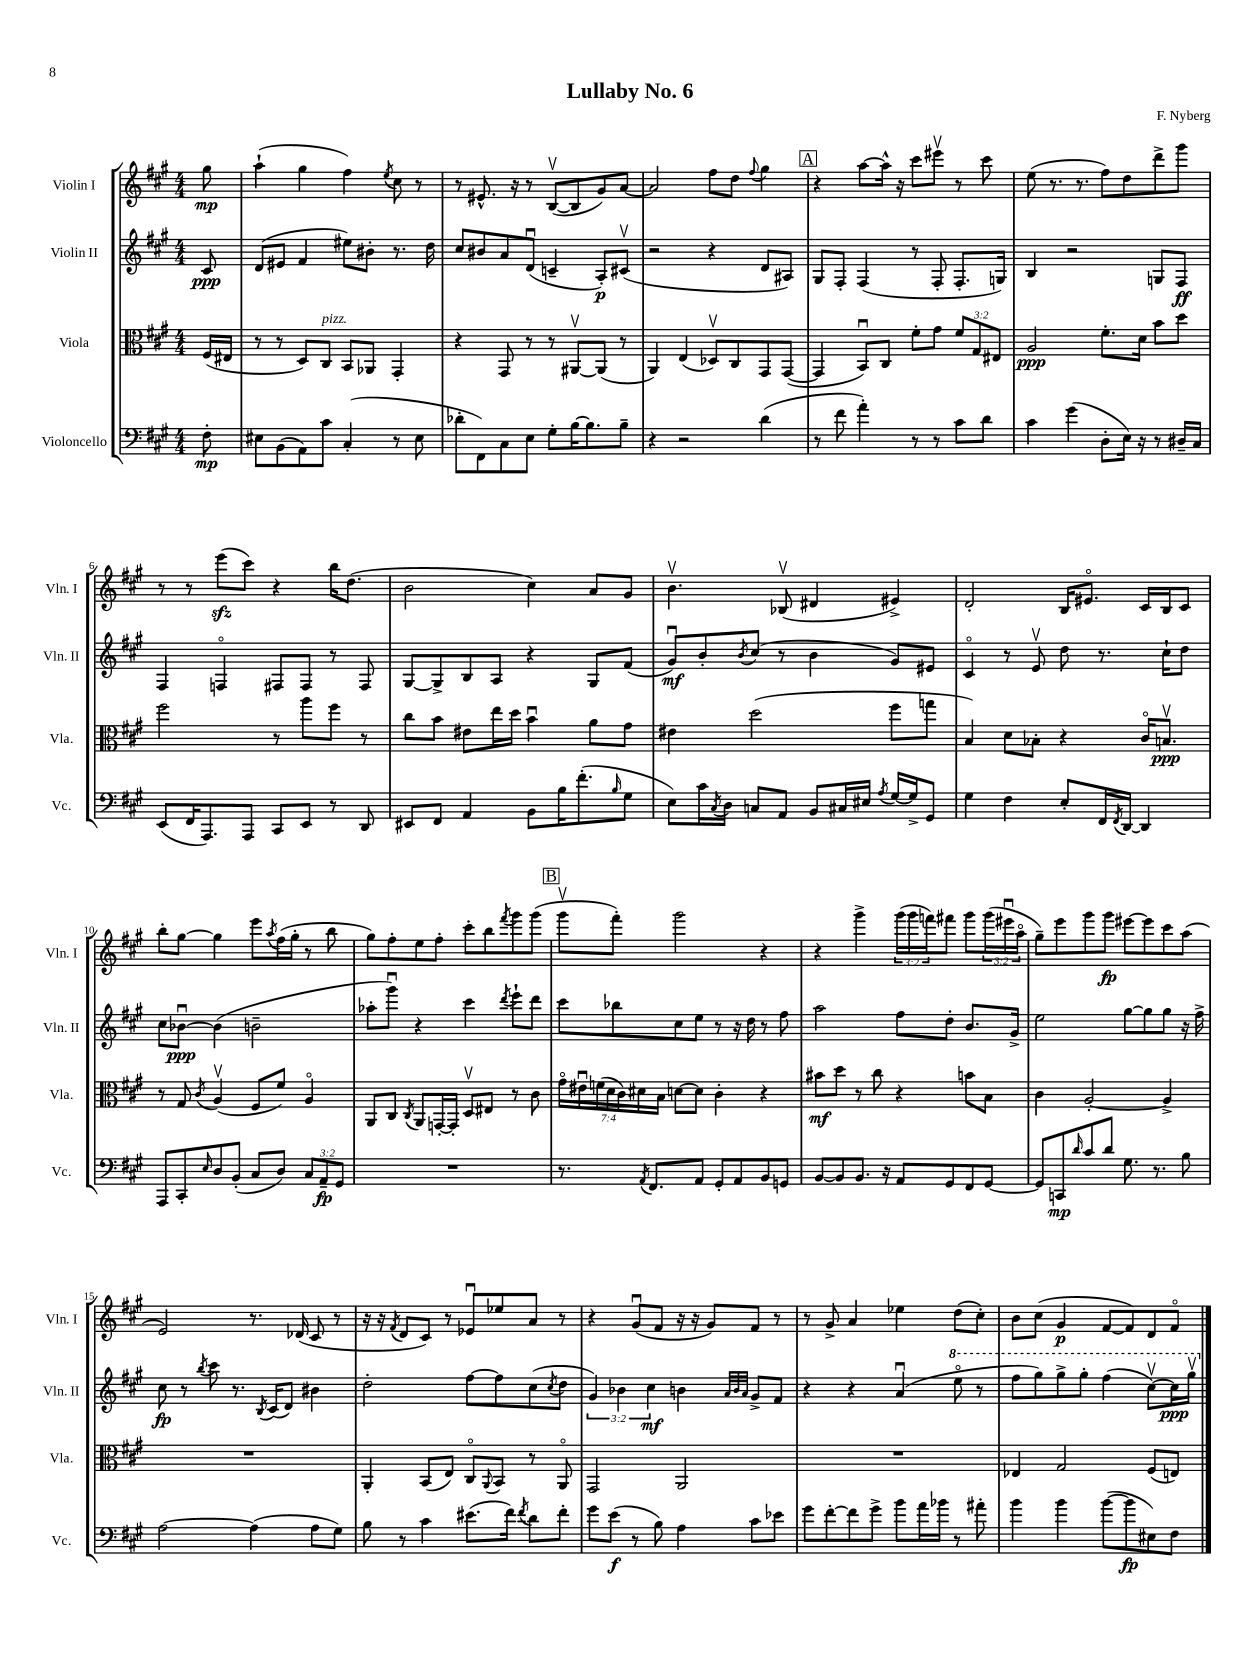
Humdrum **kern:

**kern	**kern	**kern	**kern
*staff4	*staff3	*staff2	*staff1
*clefF4	*clefC3	*clefG2	*clefG2
*k[f#c#g#]	*k[f#c#g#]	*k[f#c#g#]	*k[f#c#g#]
*M4/4	*M4/4	*M4/4	*M4/4
8F#'	(16F#	8c#	8gg#
.	16E#	.	.
=	=	=	=
8E#	8r	(8d	(4aa`
(8BB	8r	8e#	.
8AA)	8D)	4f#	4gg#
8c#	8C#	.	.
(4C#'	8BB	8ee#)	4ff#)
.	8AA-	8b#'	.
.	.	.	8qee
8r	4GG#'	8.r	8cc#
8E#	.	.	8r
.	.	16dd	.
=	=	=	=
8d-'	4r	8cc#	8r
8FF#)	.	8b#	8.e#^^
8C#	8GG#	8a	.
.	.	.	16r
8E	8r	(8du	8r
8G#'	8r	4c~	([8Bv
[16B	[8AA#v	.	8B]
8.B]	.	.	.
.	(8AA#]	8A')	8g#)
8B~	8r	(8c#v	[8a
=	=	=	=
4r	4AA)	2r	2a]
2r	(4E	.	.
.	8D-v)	4r	8ff#
.	8C#	.	8dd
.	.	.	8qqff#
(4d	8GG#	8d	4gg#
.	([8GG#	8A#)	.
=	=	=	=
8r	4GG#]	8G#	4r
8f#	.	8F#'	.
4a')	8BBu)	(4F#	[8aa
.	8C#	.	16aa^^]
.	.	.	16r
8r	8f#'	8r	8ccc#
8r	8g#	8F#'	8eee#v
8c#	12f#	8.F#'	8r
.	12G#	.	.
8d	.	.	8ccc#
.	12E#	.	.
.	.	16G)	.
=	=	=	=
4c#	2A	4B	(8ee
.	.	.	8.r
(4g#	.	2r	.
.	.	.	8.r
8D'	8.f#'	.	8ff#)
16E)	.	.	8dd
16r	16d	.	.
8r	8b	8G	8ddd^
16D#~	8dd	8F#	8ggg#
16C#	.	.	.
=	=	=	=
(8EE	2ff#	4F#	8r
16FF#	.	.	8r
8.AAA)	.	.	.
.	.	4Fo	(8eee
8AAA	.	.	8ccc#)
8CC#	8r	8F#	4r
8EE	8aa	8F#	.
8r	8ff#	8r	16bb
.	.	.	(8.dd
8DD	8r	8F#	.
=	=	=	=
8EE#	8cc#	[8G#	2b
8FF#	8b	8G#^]	.
4AA	8e#	8B	.
.	16ee	8A	.
.	16dd	.	.
8BB	4bu	4r	4cc#)
16B	.	.	.
(8.f#'	.	.	.
.	8a	8G#	8a
16qqB	.	.	.
8G#	8g#	(8f#	8g#
=	=	=	=
8E)	4e#	8g#u)	4.bv
16c#	.	8b'	.
8qC#	.	.	.
16D	.	.	.
.	.	8qb	.
8C	(2dd	(8cc#	.
8AA	.	8r	(8B-v
8BB	.	4b	4d#
16C#	.	.	.
16E#	.	.	.
8qA	.	.	.
[16G#	8ff#	8g#)	4e#^)
16G#^]	.	.	.
8GG#	8gg	8e#	.
=	=	=	=
4G#	4B)	4c#o	2d'
4F#	8d	8r	.
.	8B-'	8ev	.
8E'	4r	8dd	16B
.	.	.	8.e#o
16FF#	.	8.r	.
8qFF#	.	.	.
[16DD	.	.	.
4DD]	16c#o	.	16c#
.	8.Bv	16cc#`	16B
.	.	8dd	8c#
=	=	=	=
8AAA	8r	8cc#	8bb'
8CC#'	8G#	[8b-u	[8gg#
16qqE	8qc#	.	.
8D	(4Av	(4b-]	4gg#]
(8BB'	.	.	.
8C#	8F#	2b~	8eee
.	.	.	8qaa
8D)	8f#)	.	(16ff#
.	.	.	16gg#'
12C#	4Ao	.	8r
12AA~	.	.	.
.	.	.	8bb
12GG#	.	.	.
=	=	=	=
1r	8AA	8aa-'	8gg#)
.	8C#	8ggg#u)	8ff#'
.	8qC#	.	.
.	8AA	4r	8ee
.	[16GG'	.	8ff#'
.	16GG']	.	.
.	8Dv	4ccc#	8ccc#'
.	8E#	.	8bb
.	.	8qddd	8qfff#
.	8r	8eee`	8ggg#
.	8c#	8ddd	(8ggg#
=	=	=	=
8.r	28g#o	8ccc#	8ggg#v
.	28e#u	.	.
.	(28f	.	.
.	28d	.	.
.	.	8bb-	8fff#')
.	28c#)	.	.
.	28d#	.	.
8qAA	.	.	.
8.FF#	.	.	.
.	28B	.	.
.	[8d	8cc#	2ggg#
8AA	8d]	8ee	.
8GG#'	4c#'	8r	.
8AA	.	16r	.
.	.	16dd	.
8BB	4r	8r	4r
8GG	.	8ff#	.
=	=	=	=
[8BB	8b#	2aa	4r
8BB]	8dd	.	.
8.BB	8r	.	4ggg#^
.	8cc#	.	.
16r	.	.	.
8AA	4r	8ff#	(24ggg#
.	.	.	24ggg#
.	.	.	24fff)
8GG#	.	8dd'	8fff#
8FF#	8b	8.b	8ggg#
[8GG#	8B	.	(24ggg#
.	.	.	24eee#u
.	.	16g#^	.
.	.	.	24aao
=	=	=	=
8GG#]	4c#	2ee	8gg#~)
8CC	.	.	8eee
16qqd	.	.	.
8c#	[2A'	.	8ggg#
8d	.	.	8ggg#
8.G#	.	[8gg#	[8eee#
.	.	8gg#]	8eee#]
8.r	.	.	.
.	4A^]	8gg#	8ccc#
8B	.	16r	(8aa
.	.	16ff#^	.
=	=	=	=
[2A	1r	8cc#	2e)
.	.	8r	.
.	.	8qbb	.
.	.	8ccc#	.
.	.	8.r	.
(4A]	.	.	8.r
.	.	8qB	.
.	.	(16c#	.
.	.	8d)	.
.	.	.	(16d-
8A	.	4b#	8c#
8G#)	.	.	8r
=	=	=	=
8B	4AA'	2dd'	16r
.	.	.	16r
.	.	.	8qf#
8r	.	.	8d
4c#	(8BB	.	8c#)
.	8E)	.	8r
(8.e#	8C#o	[8ff#	8e-u
.	8qqAA	.	.
.	8BB	8ff#]	8ee-
16f#)	.	.	.
8qf#	.	.	.
8d	8r	(8cc#	8a
.	.	8qcc#	.
8f#'	8AAo	8dd	8r
=	=	=	=
8g#	2GG#	6g#)	4r
(8e	.	.	.
.	.	6b-	.
8r	.	.	(8g#u
.	.	6cc#	.
8B)	.	.	8f#
4A	2AA	4b	16r
.	.	.	16r
.	.	.	8g#)
.	.	32qqa	.
.	.	32qqb	.
.	.	32qqa	.
8c#	.	8g#^	8f#
8e-	.	8f#	8r
=	=	=	=
8g#	1r	4r	8r
[8f#'	.	.	8g#^
8f#]	.	4r	4a
8g#^	.	.	.
8b	.	(4au	4ee-
16a	.	.	.
16b-	.	.	.
8r	.	8eeeo	(8dd
8a#'	.	8r	8cc#')
=	=	=	=
4b	4E-	8fff#	8b
.	.	8ggg#)	(8cc#
4b	2G#	8ggg#^	4g#
.	.	8ggg#'	.
([8b	.	(4fff#	[8f#
8b]	.	.	8f#])
8E#)	(8F#	[8ccc#v)	8d
8F#	8E)	16ccc#]	8f#o
.	.	16ggg#v	.
==	==	==	==
*-	*-	*-	*-
